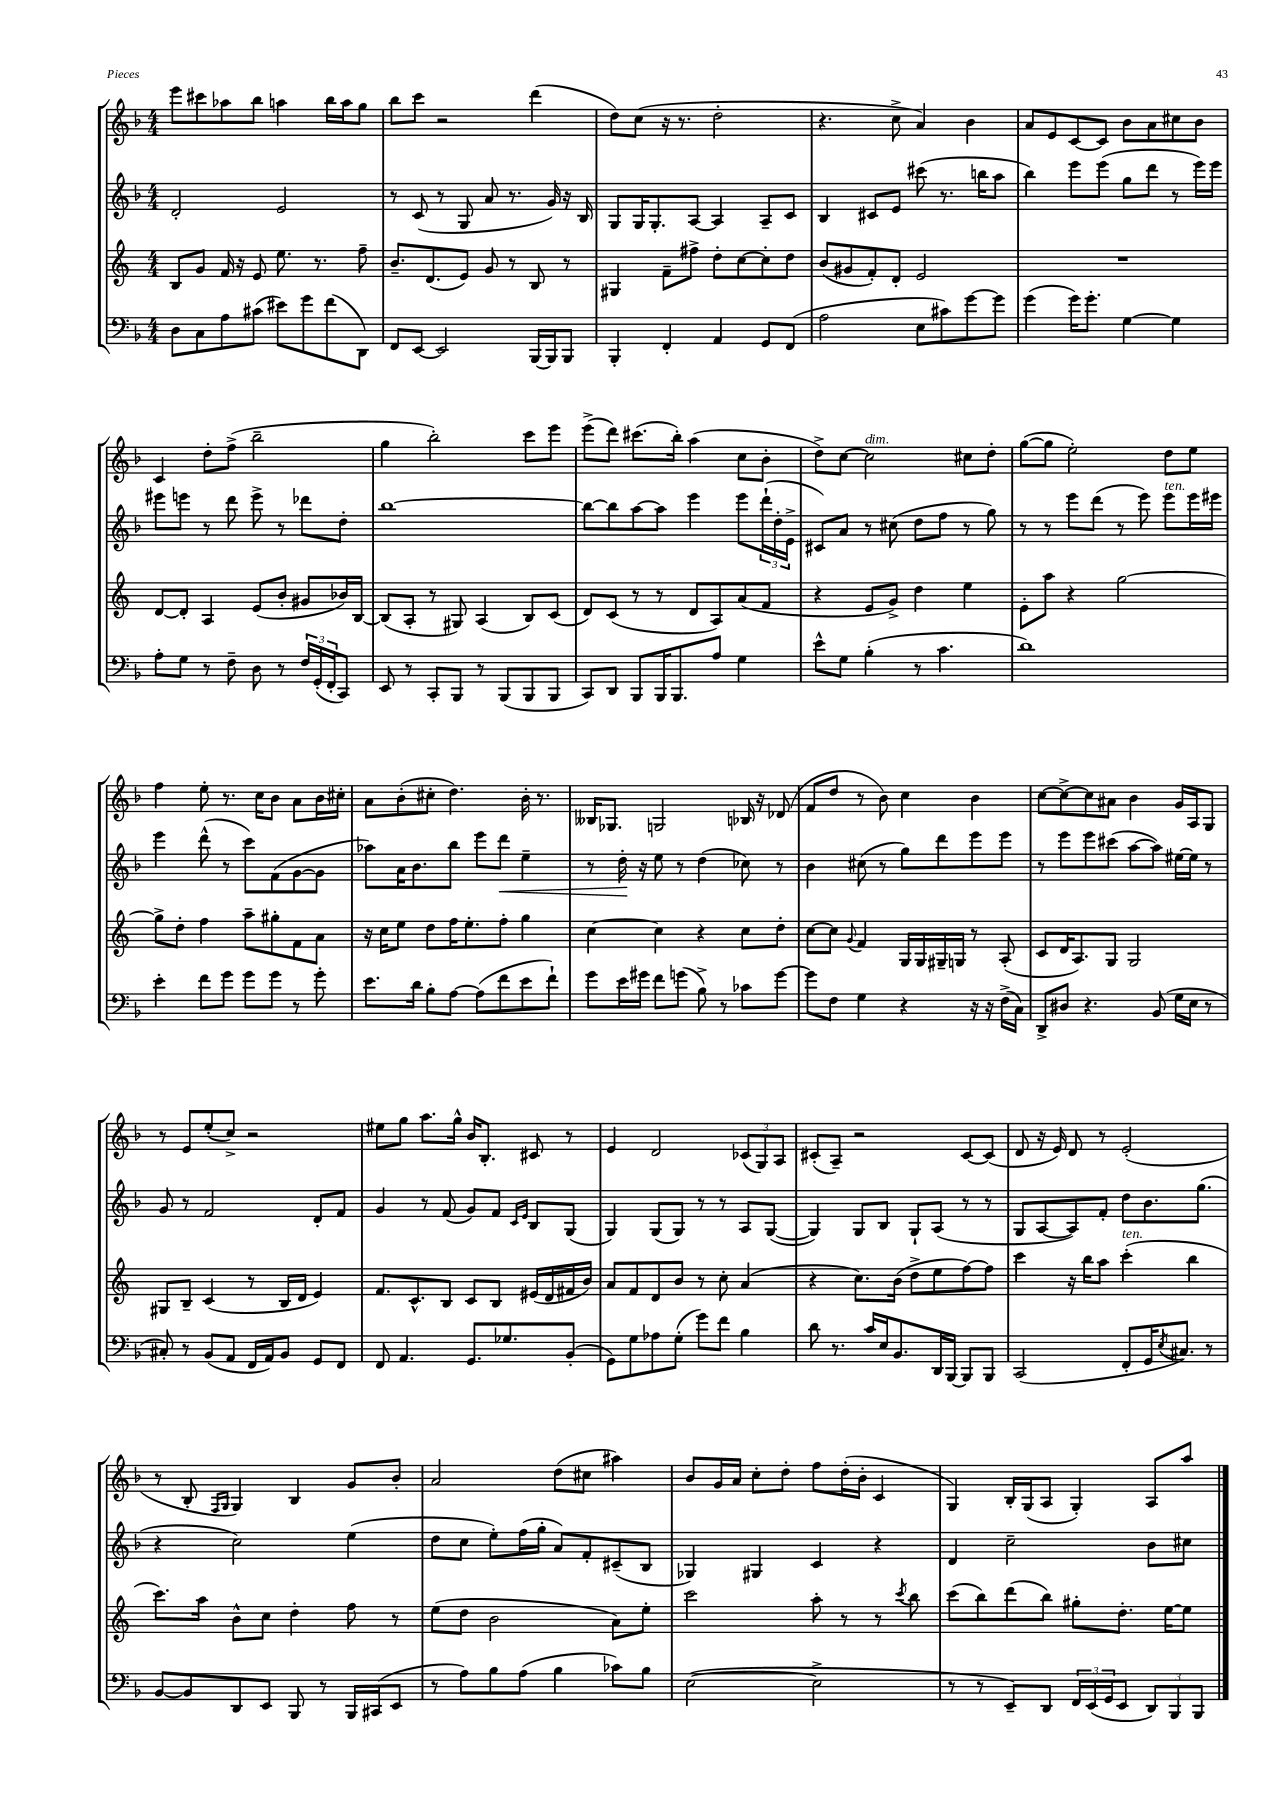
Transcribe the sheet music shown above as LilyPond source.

<<
\new StaffGroup <<
\new Staff = "s0" {
    \clef treble \key f \major \numericTimeSignature \time 4/4
    e'''8 cis'''8 aes''8 bes''8 a''4 bes''16 a''16 g''8 |
    bes''8 c'''8 r2 d'''4( |
    d''8) c''8( r16 r8. d''2-. |
    r4. c''8-> a'4) bes'4 |
    a'8 e'8 c'8~ c'8 bes'8 a'8 cis''8 bes'8 |
    c'4 d''8-. f''8->( bes''2-- |
    g''4 bes''2-.) c'''8 e'''8 |
    e'''8->( d'''8) cis'''8.( bes''16-.) a''4( c''8 bes'8-. |
    d''8->) c''8~ c''2^\markup { \italic "dim." } cis''8 d''8-. |
    g''8~( g''8 e''2-.) d''8 e''8 |
    f''4 e''8-. r8. c''16 bes'8 a'8 bes'16 cis''16-. |
    a'8 bes'8-.( cis''8-. d''4.) bes'16-. r8. |
    beses16 ges8. g2 bes16 r16 des'8( |
    f'8 d''8 r8 bes'8) c''4 bes'4 |
    c''8~ c''8~-> c''8 ais'8 bes'4 g'16 a16 g8 |
    r8 e'8 e''8-.( c''8->) r2 |
    eis''8 g''8 a''8. g''16-^ bes'16 bes8.-. cis'8 r8 |
    e'4 d'2 \tuplet 3/2 { ces'8( g8) a8 } |
    cis'8-.( a8--) r2 cis'8~ cis'8( |
    d'8 r16 e'16) d'8 r8 e'2-.( |
    r8 bes8-. \grace { f16 g16 } g4) bes4 g'8 bes'8-. |
    a'2 d''8( cis''8 ais''4) |
    bes'8 g'16 a'16 c''8-. d''8-. f''8 d''16-.( bes'16-. c'4 |
    g4) bes16-. g16( a8 g4-.) a8 a''8 \bar "|." |
}
\new Staff = "s1" {
    \clef treble \key f \major \numericTimeSignature \time 4/4
    d'2-. e'2 |
    r8 c'8( r8 g8 a'8 r8. g'16) r16 bes16 |
    g8 g16 g8.-. a8~ a4 a8-- c'8 |
    bes4 cis'8 e'8 cis'''8( r8. b''16 a''8 |
    bes''4) e'''8 e'''8( g''8 d'''8 r8 e'''16) e'''16 |
    eis'''8 e'''8 r8 d'''8 e'''8-> r8 des'''8 d''8-. |
    bes''1~ |
    bes''8~ bes''8 a''8~ a''8 e'''4 e'''8 \tuplet 3/2 { d'''16-!( d''16-. e'16-> } |
    cis'8) a'8 r8 cis''8( d''8 f''8 r8 g''8) |
    r8 r8 e'''8 d'''8( r8 e'''8) e'''8^\markup { \italic "ten." } e'''16 eis'''16 |
    e'''4 d'''8-^( r8 c'''8) f'8( g'8~ g'8 |
    aes''8) a'16 bes'8. bes''8 e'''8 d'''8\< e''4-- |
    r8 d''16-.\! r16 e''8 r8 d''4( ces''8) r8 |
    bes'4 cis''8( r8 g''8) d'''8 e'''8 e'''8 |
    r8 e'''8 e'''8 cis'''8( a''8~ a''8) eis''16~ eis''16 r8 |
    g'8 r8 f'2 d'8-. f'8 |
    g'4 r8 f'8( g'8) f'8 \grace { c'16 e'16 } bes8 g8( |
    g4) g8( g8) r8 r8 a8 g8~( |
    g4) g8 bes8 g8-! a8( r8 r8 |
    g8 a8~ a8) f'8-. d''8 bes'8. g''8.( |
    r4 c''2) e''4( |
    d''8 c''8 e''8-.) f''16( g''16-. a'8) f'8-. cis'8--( bes8 |
    ges4) gis4 c'4 r4 |
    d'4 c''2-- bes'8 cis''8 \bar "|." |
}
\new Staff = "s2" {
    \clef treble \key c \major \numericTimeSignature \time 4/4
    b8 g'8 f'16 r16 e'8 e''8. r8. f''8-- |
    b'8.-- d'8.( e'8) g'8 r8 b8 r8 |
    gis4 f'8-- fis''8-> d''8-. c''8~ c''8-. d''8 |
    b'8( gis'8 f'8-.) d'8-. e'2 |
    R1 |
    d'8~ d'8-. a4 e'8( b'8-. gis'8 bes'16) b16~ |
    b8( a8-. r8 gis8) a4( b8) c'8( |
    d'8) c'8( r8 r8 d'8 a8) a'8( f'8 |
    r4 e'8 g'8->) d''4 e''4 |
    e'8-. a''8 r4 g''2~ |
    g''8-> d''8-. f''4 a''8-- gis''8-. f'8 a'8 |
    r16 c''16 e''8 d''8 f''16 e''8.-. f''8-. g''4 |
    c''4~ c''4 r4 c''8 d''8-. |
    c''8~ c''8 \appoggiatura { g'8 } f'4 g16 g16 gis16-- g16 r8 a8-.( |
    c'8 d'16 a8.) g8 g2 |
    gis8 b8-- c'4( r8 b16 d'16 e'4) |
    f'8. c'8.-^ b8 c'8 b8 eis'16( d'16 fis'16 b'16) |
    a'8 f'8 d'8 b'8 r8 c''8-. a'4( |
    r4 c''8.) b'16( d''8-> e''8 f''8~) f''8 |
    c'''4 r16 b''16 a''8 c'''4-.^\markup { \italic "ten." }( b''4 |
    c'''8.) a''16 b'8-^ c''8 d''4-. f''8 r8 |
    e''8( d''8 b'2 a'8) e''8-. |
    c'''2 a''8-. r8 r8 \acciaccatura { c'''8 } b''8 |
    c'''8( b''8) d'''8( b''8) gis''8-. d''8.-. e''16~ e''8 \bar "|." |
}
\new Staff = "s3" {
    \clef bass \key f \major \numericTimeSignature \time 4/4
    d8 c8 a8 cis'8( eis'8) g'8 f'8( d,8) |
    f,8 e,8~ e,2 bes,,16~ bes,,16 bes,,8 |
    bes,,4-. f,4-. a,4 g,8 f,8( |
    a2 e8 cis'8) g'8~ g'8 |
    g'4( g'16) g'8.-. g4~ g4 |
    a8-. g8 r8 f8-- d8 r8 \tuplet 3/2 { f16 g,16-.( f,16-. } c,8) |
    e,8 r8 c,8-. bes,,8 r8 bes,,8( bes,,8 bes,,8 |
    c,8) d,8 bes,,8 bes,,16 bes,,8. a8 g4 |
    e'8-^ g8 bes4-.( r8 c'4. |
    d'1) |
    e'4-. f'8 g'8 g'8 g'8 r8 g'8-. |
    e'8. d'16 bes8-. a8~ a8( f'8 e'8 f'8-!) |
    g'8 e'16 gis'16 f'8 g'8( bes8->) r8 ces'8 g'8~ |
    g'8 f8 g4 r4 r16 r16 f16->( c16) |
    d,8-> dis8 r4. bes,8( g16 e16 r8 |
    cis8-.) r8 bes,8( a,8 f,16 a,16) bes,8 g,8 f,8 |
    f,8 a,4. g,8. ges8. bes,8-.( |
    g,8) g8 aes8 g8-.( g'8) f'8 bes4 |
    d'8 r8. c'16 e16 bes,8. d,16 bes,,16~ bes,,8 bes,,8 |
    c,2( f,8-. g,16 \acciaccatura { e8 } cis8.) r8 |
    bes,8~ bes,8 d,8 e,8 bes,,8 r8 bes,,16 cis,16( e,8 |
    r8 a8) bes8 a8( bes4 ces'8) bes8 |
    e2~( e2-> |
    r8 r8 e,8--) d,8 \tuplet 3/2 { f,16 e,16( g,16 } e,8 \tuplet 3/2 { d,8) bes,,8 bes,,8 } \bar "|." |
}
>>
>>
\layout { \context { \Score \remove "Bar_number_engraver" } }
